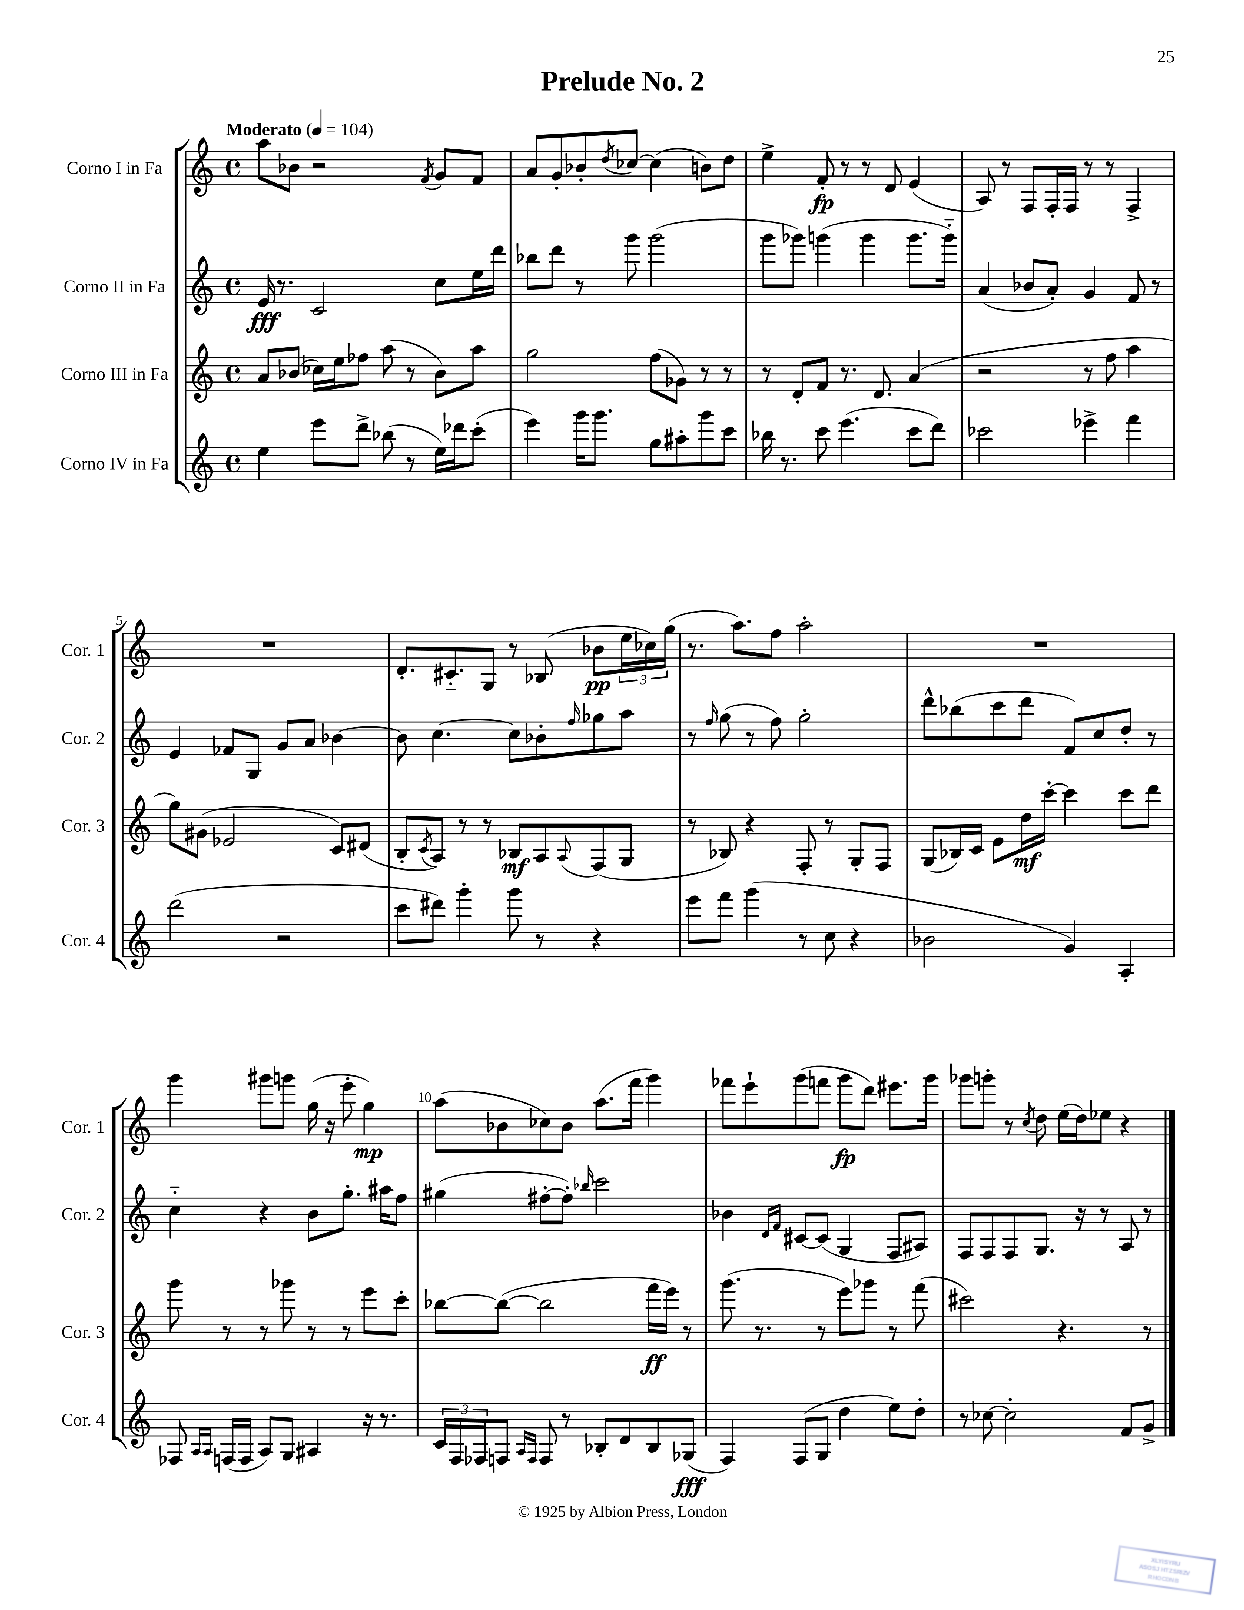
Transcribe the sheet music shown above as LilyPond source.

\header { title = "Prelude No. 2" }
<<
\new StaffGroup <<
\new Staff = "s0" \with { instrumentName = "Corno I in Fa" shortInstrumentName = "Cor. 1" } {
    \clef treble \key c \major \defaultTimeSignature \time 4/4 \tempo "Moderato" 4 = 104
    a''8 bes'8 r2 \acciaccatura { f'8 } g'8 f'8 |
    a'8 g'8-. bes'8-. \acciaccatura { d''8 } ces''8~ ces''4( b'8) d''8 |
    e''4-> f'8-.\fp r8 r8 d'8 e'4( |
    a8) r8 f8 f16-. f16 r8 r8 f4-> |
    R1 |
    d'8.-. cis'8.-_ g8 r8 bes8( bes'8\pp \tuplet 3/2 { e''16 ces''16) g''16( } |
    r8. a''8.) f''8 a''2-. |
    R1 |
    g'''4 gis'''8 g'''8 g''16( r16 e'''8-. g''4\mp) |
    a''8( bes'8 ces''8) bes'8 a''8.( f'''16 g'''4) |
    fes'''8 e'''8-! g'''8( f'''8 g'''8\fp d'''8) eis'''8. g'''16 |
    ges'''8 g'''8-. r8 \acciaccatura { c''8 } d''8 e''16( d''16) ees''8 r4 \bar "|." |
}
\new Staff = "s1" \with { instrumentName = "Corno II in Fa" shortInstrumentName = "Cor. 2" } {
    \clef treble \key c \major \defaultTimeSignature \time 4/4
    e'16\fff r8. c'2 c''8 e''16 d'''16 |
    bes''8 d'''8 r8 g'''8 g'''2( |
    g'''8 ges'''8) g'''4( g'''4 g'''8. g'''16-_) |
    a'4( bes'8 a'8-.) g'4 f'8 r8 |
    e'4 fes'8 g8 g'8 a'8 bes'4~ |
    bes'8 c''4.~ c''8 bes'8-. \grace { f''16 } ges''8 a''8 |
    r8 \grace { f''16 } g''8( r8 f''8) g''2-. |
    d'''8-^ bes''8( c'''8 d'''8 f'8) c''8 d''8-. r8 |
    c''4-_ r4 b'8 g''8.-. ais''16 f''8 |
    gis''4( fis''8~-. fis''8-.) \grace { bes''16 } c'''2 |
    bes'4 \grace { d'16 f'16 } cis'8~ cis'8( g4 f8 ais8) |
    f8 f8 f8 g8. r16 r8 a8 r8 \bar "|." |
}
\new Staff = "s2" \with { instrumentName = "Corno III in Fa" shortInstrumentName = "Cor. 3" } {
    \clef treble \key c \major \defaultTimeSignature \time 4/4
    a'8 bes'8( ces''16) e''16 fes''8 a''8( r8 bes'8) a''8 |
    g''2 f''8( ges'8) r8 r8 |
    r8 d'8-. f'8 r8. d'8. a'4( |
    r2 r8 f''8 a''4 |
    g''8) gis'8( ees'2 c'8) dis'8( |
    b8-. \acciaccatura { c'8 } a8) r8 r8 bes8\mf a8 \appoggiatura { a8 } f8( g8 |
    r8 bes8) r4 f8-. r8 g8-. f8 |
    g8( bes16) c'16 e'8 d''16\mf c'''16~-. c'''4 c'''8 d'''8 |
    g'''8 r8 r8 ges'''8 r8 r8 e'''8 c'''8-. |
    bes''8~ bes''8~( bes''2 f'''16\ff e'''16) r8 |
    g'''8.( r8. r8 e'''8) ges'''8 r8 f'''8( |
    cis'''2) r4. r8 \bar "|." |
}
\new Staff = "s3" \with { instrumentName = "Corno IV in Fa" shortInstrumentName = "Cor. 4" } {
    \clef treble \key c \major \defaultTimeSignature \time 4/4
    e''4 e'''8 d'''8-> bes''8( r8 e''16) des'''16 c'''8-.( |
    e'''4) g'''16 g'''8. g''8 ais''8-. g'''8 c'''8 |
    bes''16 r8. c'''8 e'''4.( c'''8 d'''8) |
    ces'''2 ees'''4-> f'''4 |
    d'''2( r2 |
    c'''8 dis'''8) g'''4-. g'''8 r8 r4 |
    e'''8 f'''8 g'''4( r8 c''8 r4 |
    bes'2 g'4) a4-. |
    fes8 \grace { a16 a16 } f16( f16 a8) g8 ais4 r16 r8. |
    \tuplet 3/2 { c'16 f16 fes16 } f8 \grace { a16 f16 } f8 r8 bes8-. d'8 bes8 ges8\fff( |
    f4) f8( g8 d''4 e''8) d''8-. |
    r8 ces''8~ ces''2-. f'8 g'8-> \bar "|." |
}
>>
>>
\layout { \context { \Score \override BarNumber.break-visibility = ##(#f #t #t) barNumberVisibility = #(every-nth-bar-number-visible 5) } }
